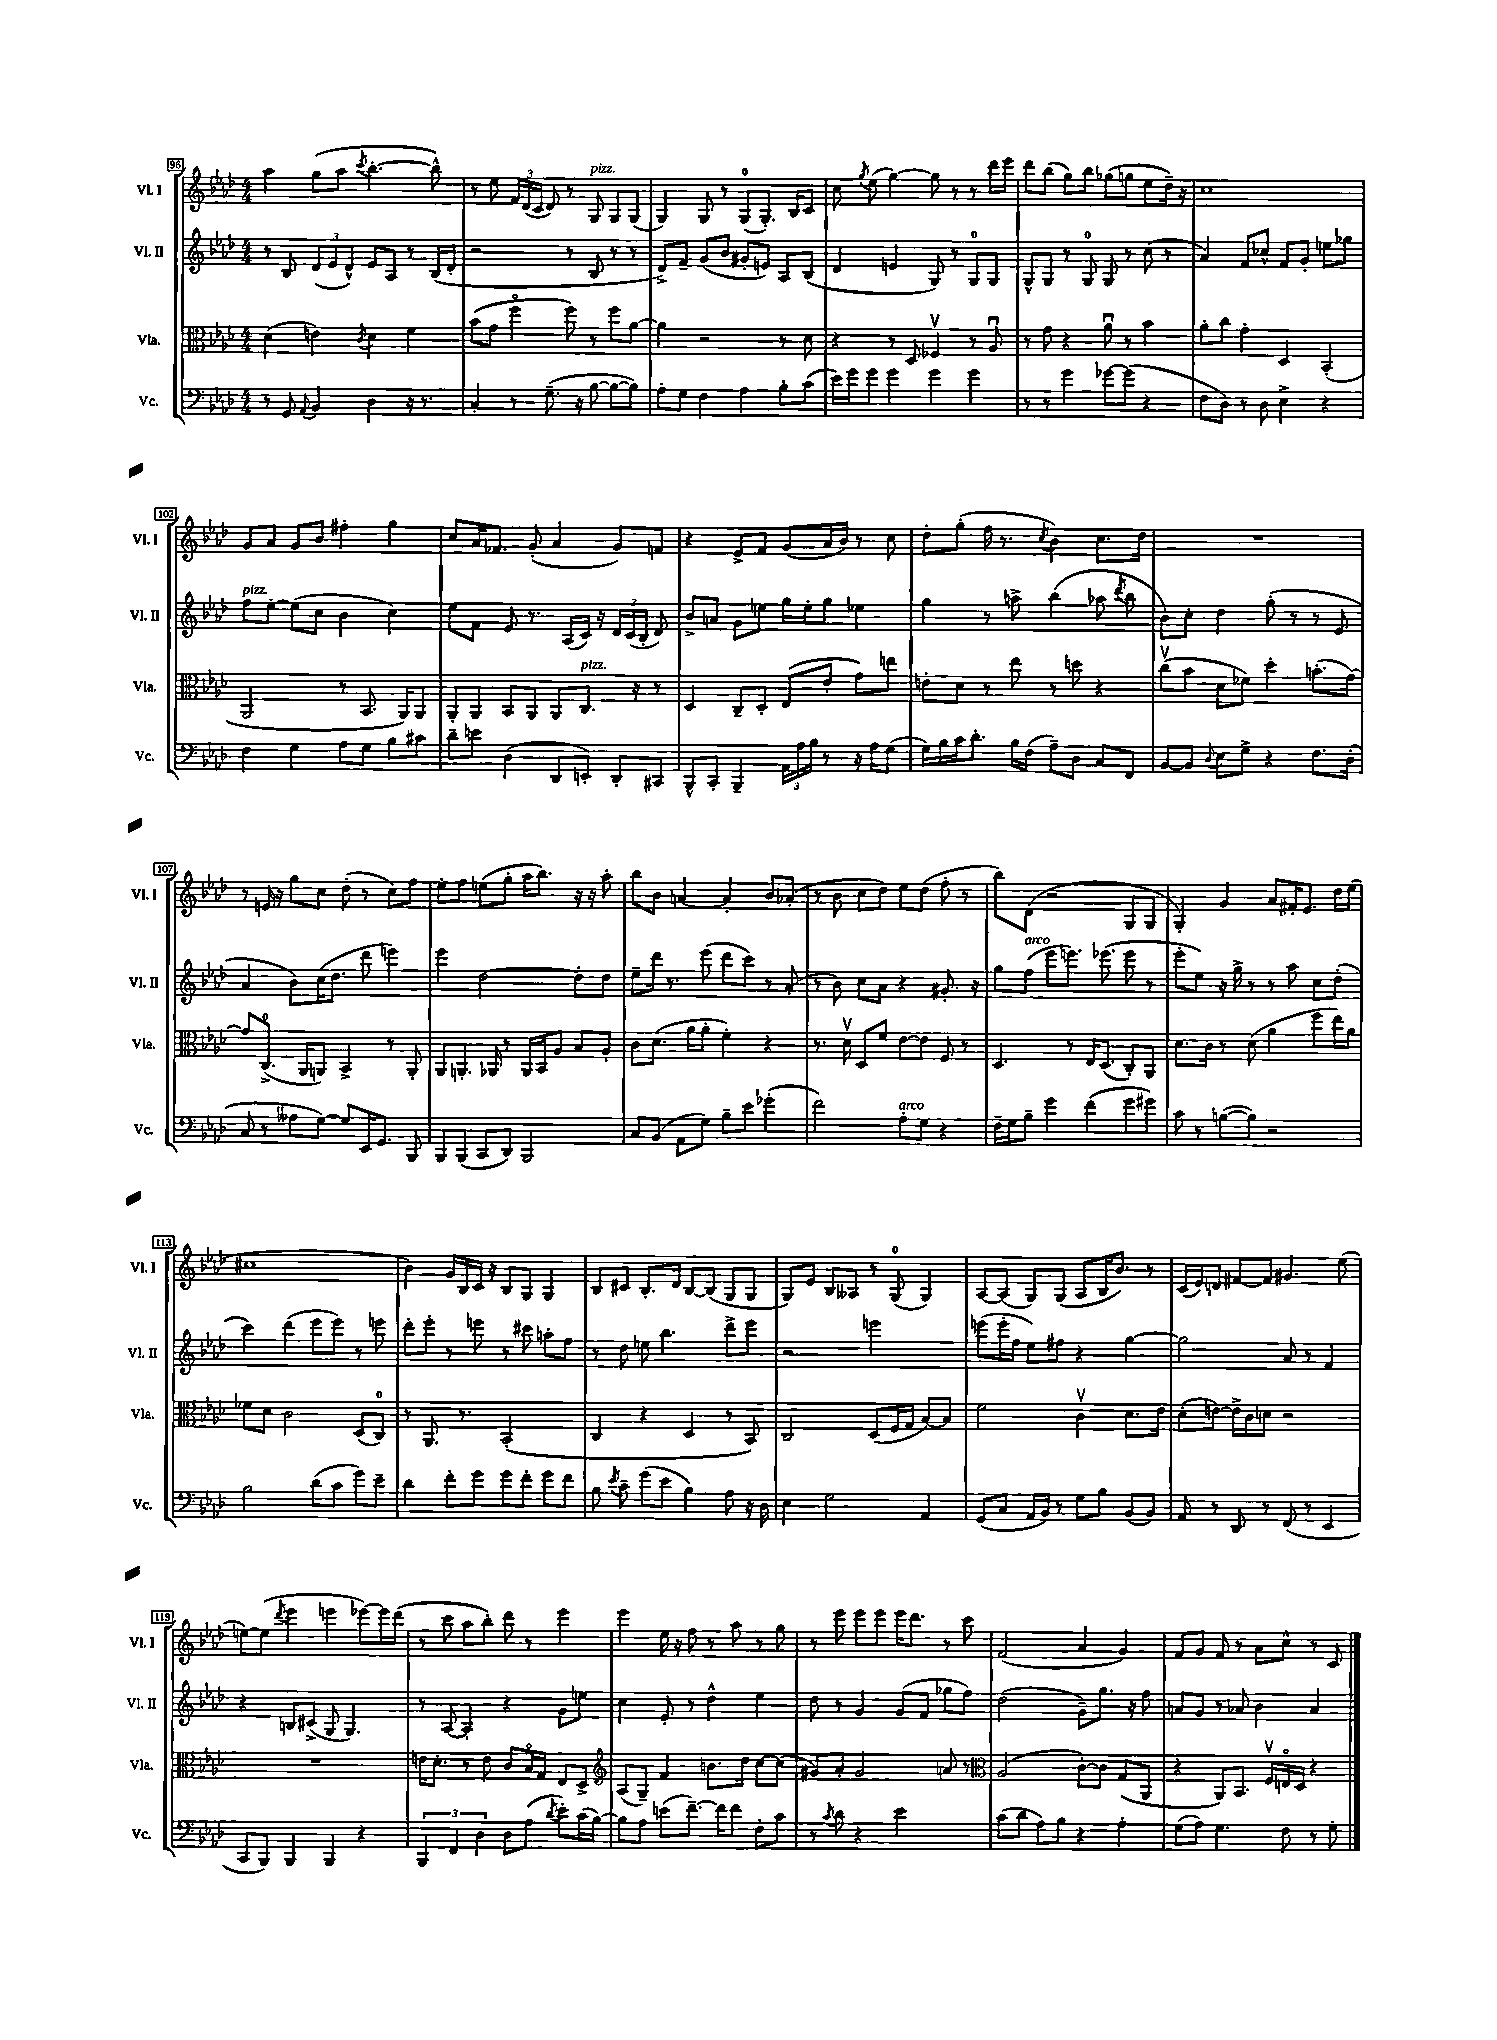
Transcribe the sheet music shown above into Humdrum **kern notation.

**kern	**kern	**kern	**kern
*staff4	*staff3	*staff2	*staff1
*clefF4	*clefC3	*clefG2	*clefG2
*k[b-e-a-d-]	*k[b-e-a-d-]	*k[b-e-a-d-]	*k[b-e-a-d-]
*M4/4	*M4/4	*M4/4	*M4/4
8r	(4d-	8r	4aa-
8GG	.	8B-	.
8qqAA-	.	.	.
4BB-	4e)	(12d-	(8gg
.	.	12e-	.
.	.	.	8aa-
.	.	12d-^^)	.
.	8qc	.	8qccc
4D-	4d-	8e-	[4.bb-'
.	.	8A-	.
16r	4f	8r	.
8.r	.	.	.
.	.	(16B-	8bb-^^])
.	.	16d-'	.
=	=	=	=
4C'	(8b-	2r	8r
.	8g	.	8ee-
8r	4ffo	.	24f
.	.	.	(24d-
.	.	.	24c
(8.G~	.	.	8d-)
.	8ff)	8r	8r
16r	.	.	.
[8B-	8r	8B-	8G
8B-_	8ff	8r	8G
8B-])	[8a-	8r	(8G
=	=	=	=
8A-'	4a-]	8d-^)	4G)
8G	.	8f~	.
4F	2r	(8g	8G
.	.	8b-	8r
4A-	.	8g#'	(8G
.	.	8e)	8.G')
8B-'	8r	8A-	.
.	.	.	16B-
(8c	8d-	(8B-	8c
=	=	=	=
16e-)	4r	4d-	8cc
16g	.	.	.
.	.	.	8qgg
8g	.	.	(8ee-
4g	8r	4e	[4gg)
.	8D-	.	.
4g	4F-v	8G)	8gg]
.	.	8r	8r
4g	8r	8G	8r
.	8A-u	8G	16ddd-
.	.	.	16eee-
=	=	=	=
8r	8r	8G^^	8ddd-
8r	8g	8G	(8bb-
4g	4r	8r	8gg)
.	.	8G	8bb-
[8g-	8a-u	8G	(8gg-
(8g-]	8r	8r	8gg
4r	4b-	(8cc	8ee-
.	.	8r	16dd-~)
.	.	.	16r
=	=	=	=
8F	8a-'	4a-)	1cc
8D-)	8cc	.	.
8r	4g'	8f	.
8D-	.	8cc-^^	.
4E-^	4D-	8f	.
.	.	8g'	.
4r	(4BB-'	8ee	.
.	.	8gg-	.
=	=	=	=
4F	2AA-	8ff	8g
.	.	[8ee-'	8a-
4G	.	(8ee-]	8g
.	.	8cc	8b-
8A-	8r	4b-	4ff#'
8G	8.BB-	.	.
8B-	.	4cc)	4gg
.	16AA-)	.	.
8c#	8AA-	.	.
=	=	=	=
8d-~	8AA-'	8ee-	8cc
8e	8AA-	8f	16a-
.	.	.	8.f-
(4D-	8BB-	8e-	.
.	8AA-	8.r	(8g'
8DD-	8AA-	.	4a-
.	.	(16A-	.
8EE')	8.C	16c)	.
.	.	16r	.
8DD-'	.	24d-	8g)
.	.	(24c	.
.	16r	.	.
.	.	24B-'	.
8CC#	8r	8d-)	8f
=	=	=	=
8BBB-^^	4D-	8b-^	4r
8CC'	.	8a	.
4BBB-~	8C~	8g	8e-^
.	8D-'	8ee	8f
24AA-	(8E-	16gg	(8g
24A-	.	.	.
.	.	16ee'	.
24B-	.	.	.
8r	8e-'	8gg	16a-
.	.	.	16b-)
16r	8g)	4ee-	8r
16A-	.	.	.
(8G	8ee	.	8cc
=	=	=	=
16G)	8e'	4gg	8dd-'
16B-	.	.	.
16c	8d-	.	(8gg'
8.d-'	.	.	.
.	8r	8r	16ff
.	.	.	8.r
16B-	8ee-	8aa^	.
(16F	.	.	.
.	.	.	8qcc
8A-~)	8r	(4bb-	4b-)
8D-	8dd	.	.
8C	4r	8aa-	8.cc
.	.	8qddd-	.
8FF	.	8bb-	.
.	.	.	16dd-
=	=	=	=
[8BB-	(8ccv	8b-)	1r
8BB-]	8b-	8cc'	.
8qqD-	.	.	.
8E-	8d-	4dd-	.
8G^	8f-)	.	.
4r	4dd-'	(8gg'	.
.	.	8r	.
8.F	(8.b'	8r	.
.	.	8e-	.
(16D-'	[16g)	.	.
=	=	=	=
8C	8g]	4a-	8r
8r	(8.C^	.	16e
.	.	.	16r
8A--	.	8b-)	8gg
.	16AA-	.	.
[8G)	8AA)	(16cc	8cc
.	.	8.dd-	.
8G]	4BB-^	.	(8dd-'
16EE-	.	8ddd-	8r
8.GG	.	.	.
.	8r	4eee)	8cc)
8BBB-	8AA'	.	8ff
=	=	=	=
8BBB-	8AA-	4eee-	8ee-'
(8BBB-	8.AA'	.	8ff
8CC	.	[2dd-	(8ee
.	16AA-	.	.
8DD-)	8r	.	8gg'
2BBB-	16AA-	.	16aa-
.	16BB-	.	8.bb-)
.	8A-	.	.
.	8B-	8dd-']	16r
.	.	.	16r
.	8A-'	8dd-	8aa-'
=	=	=	=
8C	8c	8ee-~	8bb-
(8BB-	(8.d-	16ddd-	8b-
.	.	8.r	.
8AA-	.	.	[4a
.	16a-	.	.
8G)	8a-'	(8eee-	.
8B-~	4f')	8ddd-	4a']
8e-	.	8ccc)	.
(4g-'	4r	8r	8b-
.	.	(8a-'	(8a-'
=	=	=	=
2f)	8.r	8r	8r
.	.	8b-)	8b-
.	16d-v	.	.
.	8D-	8cc	8cc
.	8f	8a-	8dd-)
8A-'	[8e-	4r	8ee-
8G	8e-]	.	(8dd-
4r	8F	8.g#'	8ff'
.	8r	.	8r
.	.	16r	.
=	=	=	=
16F~	4.D-	8gg	8bb-)
16G	.	.	.
8B-~	.	(8ff	(8d-
4g	.	8eee-	2r
.	8r	8.eee)	.
(4f	16E-	.	.
.	(8.D-	(8.eee-	.
8g	8C')	8eee-	8G
8g#)	8AA-	8r	8G
=	=	=	=
8c	8.d-	8eee-'	4G')
8r	.	8ee-)	.
.	16c	.	.
([8B	8r	16r	4g
.	.	16gg^	.
8B])	(8d-	8r	.
2r	4a-	8r	8a-
.	.	8aa-	16f#'
.	.	.	8.e-
.	8ff	8cc	.
.	16ee-)	(8dd-'	16dd-
.	16a-	.	(16ee-
=	=	=	=
2B-	8f-	4ccc)	1cc#
.	8d-	.	.
.	2c	(4ddd-	.
(8d-	.	8eee-	.
8c	.	8eee-)	.
8g)	(8D-	8r	.
8e-~	8C)	8eee	.
=	=	=	=
4d-	8r	8ddd-'	4b-)
.	8.AA-	8eee-'	.
8f'	.	8r	16g
.	8.r	.	16B-
8g	.	8eee	16c
.	.	.	16r
8g	(2BB-'	8r	8B-
8f'	.	8ccc#	8G
8g	.	8aa'	4G
8f	.	8ff	.
=	=	=	=
8B-	4C	8r	8B-
8qe-	.	.	.
8c~	.	8dd-	8c#
(8g	4r	8ee	8.B-'
8e-	.	4.bb-	.
.	.	.	16d-
4B-)	4D-	.	[8B-
.	.	.	(8B-]
8A-	8r	8ddd-^	8G
16r	8BB-)	8eee-	8G
16D-	.	.	.
=	=	=	=
4E-	2C	2r	8G)
.	.	.	8e-
2G	.	.	8B-
.	.	.	8A--
.	(8D-	2eee	8r
.	16F	.	(8G
.	16G	.	.
4AA-	[8B-)	.	4G)
.	8B-]	.	.
=	=	=	=
(8GG	2f	(8eee	[8A-
8C	.	16eee'	(8A-]
.	.	16ff	.
16AA-	.	8ee-)	8G)
16BB-)	.	.	.
8r	.	8ff#	(8G
8G	4cv	4r	8A-
8B-	.	.	16B-
.	.	.	8.b-)
(8BB-	8.d-	[4gg	.
8BB-)	.	.	8r
.	16e-	.	.
=	=	=	=
8AA-	(8d-'	2gg]	(16c
.	.	.	16e-)
8r	[8e)	.	8d
8DD-	16e^]	.	[8f#
.	16c	.	.
8r	8d	.	8f#]
(8FF	2r	8a-	4.g#
8r	.	8r	.
4EE-	.	4f	.
.	.	.	(8ee-
=	=	=	=
8CC	1r	4r	[8ee)
8BBB-)	.	.	(8ee]
.	.	.	8qddd-
4BBB-	.	8B	4eee-
.	.	(8c#^	.
4BBB-	.	8G	4eee
.	.	4.G)	.
4r	.	.	[8eee-)
.	.	.	16eee-]
.	.	.	(16ddd-
=	=	=	=
6BBB-	16e	8r	8r
.	8.d-'	.	.
.	.	[8A-	8ccc
6FF	.	.	.
.	8r	4A-']	8aa-
6D-	.	.	.
.	8e	.	8bb-')
8D-	8c	4r	8ddd-
(8A-	16B-o	.	8r
.	16G	.	.
8qd-	.	.	.
8e-')	8E-	8g	4eee-
(16c	8D-^	8ee	.
[16B-)	.	.	.
=	=	=	=
*	*clefG2	*	*
8B-]	(8A-	4cc	4eee-
8A-	8G~)	.	.
(8e	4f	8e-'	16ee-
.	.	.	16r
[8.f~)	.	8r	8ff
.	8.b	4dd-^^	8r
16f]	.	.	.
8f	.	.	8aa-
.	16dd-	.	.
8F'	[8cc	4ee-	8r
8c	(8cc]	.	8gg
=	=	=	=
8r	8g#)	8dd-	8r
8qc	.	.	.
8d-	8a-'	8r	8eee-
4r	2g#	4g	8eee-
.	.	.	8eee-
2e-	.	(8g	16eee-
.	.	.	8.ddd-
.	.	8f	.
.	8a	8gg-	8r
.	8r	8ff)	8ccc
=	=	=	=
*	*clefC3	*	*
(8c	(2A-	(2dd-	(2f
8d-	.	.	.
8A-)	.	.	.
8B-	.	.	.
4r	[8c')	8g~)	4a-
.	8c]	8.gg	.
4A-'	(8G	.	4g)
.	.	16r	.
.	8AA-	8ff	.
=	=	=	=
(8G	4r	8a	8f
8A-)	.	8g	8g
4.G	8AA-)	8r	8f
.	8.BB-	8a-	8r
.	.	4b-	8a-
.	16Fv	.	.
8F	16Eo	.	8cc^^
.	16D-	.	.
8r	4r	4a-	8r
8G'	.	.	8c
==	==	==	==
*-	*-	*-	*-
